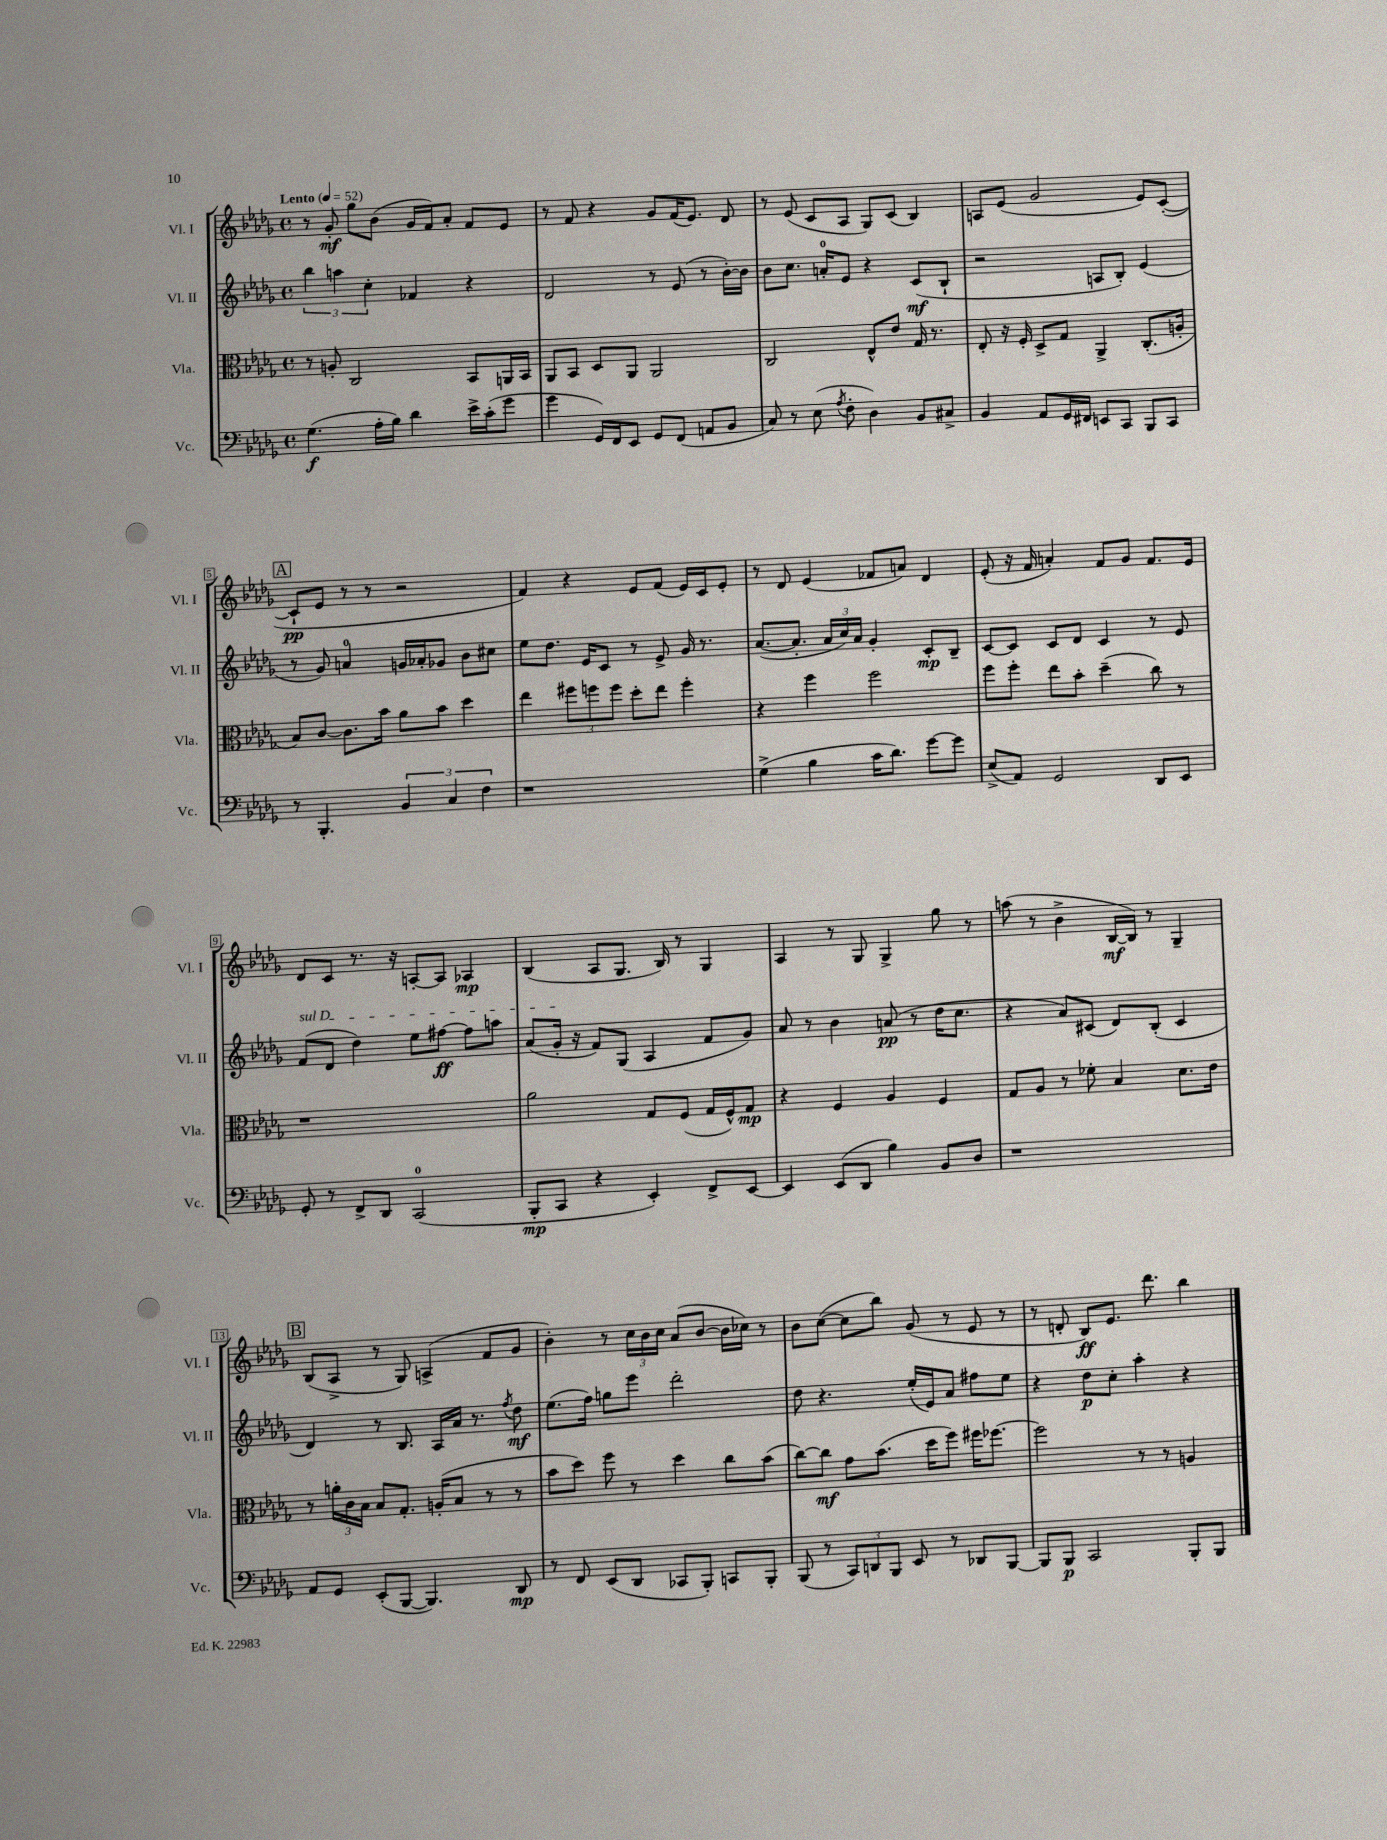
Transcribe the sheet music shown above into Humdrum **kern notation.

**kern	**kern	**kern	**kern
*staff4	*staff3	*staff2	*staff1
*clefF4	*clefC3	*clefG2	*clefG2
*k[b-e-a-d-g-]	*k[b-e-a-d-g-]	*k[b-e-a-d-g-]	*k[b-e-a-d-g-]
*M4/4	*M4/4	*M4/4	*M4/4
*met(c)	*met(c)	*met(c)	*met(c)
*MM52	*MM52	*MM52	*MM52
(4.G-	8r	6bb-	8r
.	8A'	.	8g-'
.	.	6aa	.
.	2C	.	8gg-
.	.	6cc'	.
16A-'	.	.	(8b-
16B-)	.	.	.
4d-	.	4f-	16g-
.	.	.	16f)
.	.	.	8a-'
16e-^	8BB-	4r	8f
(16c'	.	.	.
8g-	16AA	.	8e-
.	16BB-	.	.
=	=	=	=
4g-	8AA-	2d-	8r
.	8BB-	.	8f
16GG-)	8D-	.	4r
16FF	.	.	.
8EE-	8AA-	.	.
8GG-	2AA-	8r	8g-
(8FF	.	(8e-	(16f
.	.	.	8.e-)
8AA	.	8r	.
8BB-	.	[16b-')	8d-
.	.	16b-]	.
=	=	=	=
8C)	2C	8b-	8r
8r	.	8.cc	(8e-
(8E-	.	.	8c
.	.	16a'	.
8qA-	.	.	.
8F'	.	8e-	8A-
4D-)	8E-^^	4r	8G-)
.	8e-	.	(8c
8BB-	16G-	(8c	4B-)
.	8.r	.	.
8C#^	.	8B-`	.
=	=	=	=
4BB-	8E-'	2r	8A
.	16r	.	(8e-
.	16F'	.	.
8AA-	8D-^	.	2g-
16GG-	8G-	.	.
16FF#	.	.	.
8EE	4AA-^	8A	.
8CC	.	8B-')	.
8BBB-	(8.C'	(4e-	8e-)
8CC	.	.	([8c'
.	16A'	.	.
=	=	=	=
8r	8B-)	8r	8c`]
4.BBB-'	[8c	8g-)	8e-
.	8.c]	4a	8r
.	.	.	8r
.	16b-	.	.
6BB-	8a-	16g	2r
.	.	16a-'	.
.	8b-	8g-	.
6C	.	.	.
.	4dd-	8b-	.
6F	.	.	.
.	.	8cc#	.
=	=	=	=
1r	4ee-	8ee-	4f)
.	.	8.dd-	.
.	12ff#	.	4r
.	.	16e-	.
.	12ff	.	.
.	.	8c	.
.	12ff	.	.
.	8dd-'	8r	8e-
.	8ee-	8e-^	(8f
.	4ff'	16g-	16e-)
.	.	8.r	16c
.	.	.	8e-'
=	=	=	=
(4G-^	4r	([8.a-	8r
.	.	.	8d-
.	.	8.a-']	.
4B-	4ff	.	(4e-
.	.	24a-	.
.	.	24cc)	.
.	.	24a-	.
16c	2ff	4g-'	8f-
8.d-)	.	.	.
.	.	.	8a)
[8g-	.	8c'	4d-
8g-]	.	8B-~	.
=	=	=	=
(8E-^	8ff	[8c	(8e-'
8AA-)	8ff'	8c]	16r
.	.	.	16f
2GG-	8ee-	8c	4a')
.	8b-'	8d-	.
.	(4dd-~	4c	8f
.	.	.	8g-
8DD-	8cc)	8r	8.f
8EE-	8r	8e-	.
.	.	.	16e-
=	=	=	=
8GG-'	1r	(8f	8d-
8r	.	8d-	8c
8FF^	.	4dd-)	8.r
8DD-	.	.	.
.	.	.	16r
(2CC	.	8ee-	[8A'
.	.	[8ff#	8A]
.	.	8ff#]	4A-
.	.	8aa	.
=	=	=	=
8BBB-'	2a-	(8a-	(4B-
8CC	.	16g-'	.
.	.	16r	.
4r	.	8f)	8A-
.	.	(8G-	8.G-
4EE-')	8G-	4A-	.
.	.	.	16B-)
.	(8F	.	8r
8FF^	16G-	8f	4G-
.	16F^^)	.	.
[8EE-	8G-	8g-)	.
=	=	=	=
4EE-]	4r	8a-	4A-
.	.	8r	.
(8EE-	4F	4b-	8r
8DD-	.	.	8G-
4B-)	4A-	(8a	4G-^
.	.	8r	.
8BB-	4F	16dd-	8gg-
.	.	8.cc	.
8D-	.	.	8r
=	=	=	=
1r	8G-	4r	(8aa
.	8A-	.	8r
.	8r	8a-)	4b-^
.	8f-'	(8c#	.
.	4B-	8d-)	[16B-
.	.	.	16B-])
.	.	(8B-'	8r
.	8.d-	4c#	4G-~
.	16e-	.	.
=	=	=	=
8AA-	8r	4d-)	(8B-
8GG-	24a'	.	8A-^
.	24c	.	.
.	24B-	.	.
(8EE-'	8B-	8r	8r
[8BBB-	8.G-'	8.B-	8G-)
4.BBB-])	.	.	(4A^
.	(16A'	16A-	.
.	8B-	16a-	.
.	.	8.r	.
.	8r	.	8f
.	.	8qff	.
8DD-	8r	8dd-	8g-
=	=	=	=
8r	8b-	(8.ee-	4b-')
8FF	8dd-)	.	.
.	.	16ff)	.
(8EE-	8ff	8gg	8r
8DD-	8r	8eee-	24cc
.	.	.	24b-
.	.	.	24cc
8CC-	4dd-	2ddd-'	(8a-
8BBB-')	.	.	[8b-
8CC	8cc	.	16b-]
.	.	.	16cc-)
8BBB-'	(8b-	.	8r
=	=	=	=
(8BBB-	[8cc)	8dd-	8b-
8r	8cc]	4.r	([8cc
12CC)	8g-	.	8cc]
12DD	.	.	.
.	(8.b-	.	8bb-)
12BBB-	.	.	.
8EE-	.	(16ee-'	(8g-
.	16dd-	16e-)	.
8r	8ff)	8a-	8r
8DD-	16ff#	8ff#	8e-
.	[8.ff-	.	.
[8BBB-	.	8ee-	8r
=	=	=	=
8BBB-]	2ff-]	4r	8r
8BBB-	.	.	8d'
2CC	.	8dd-	8B-)
.	.	8cc'	8.e-
.	8r	4aa-'	.
.	.	.	8.ddd-
.	8r	.	.
8BBB-'	4A	4r	4bb-
8BBB-	.	.	.
==	==	==	==
*-	*-	*-	*-
